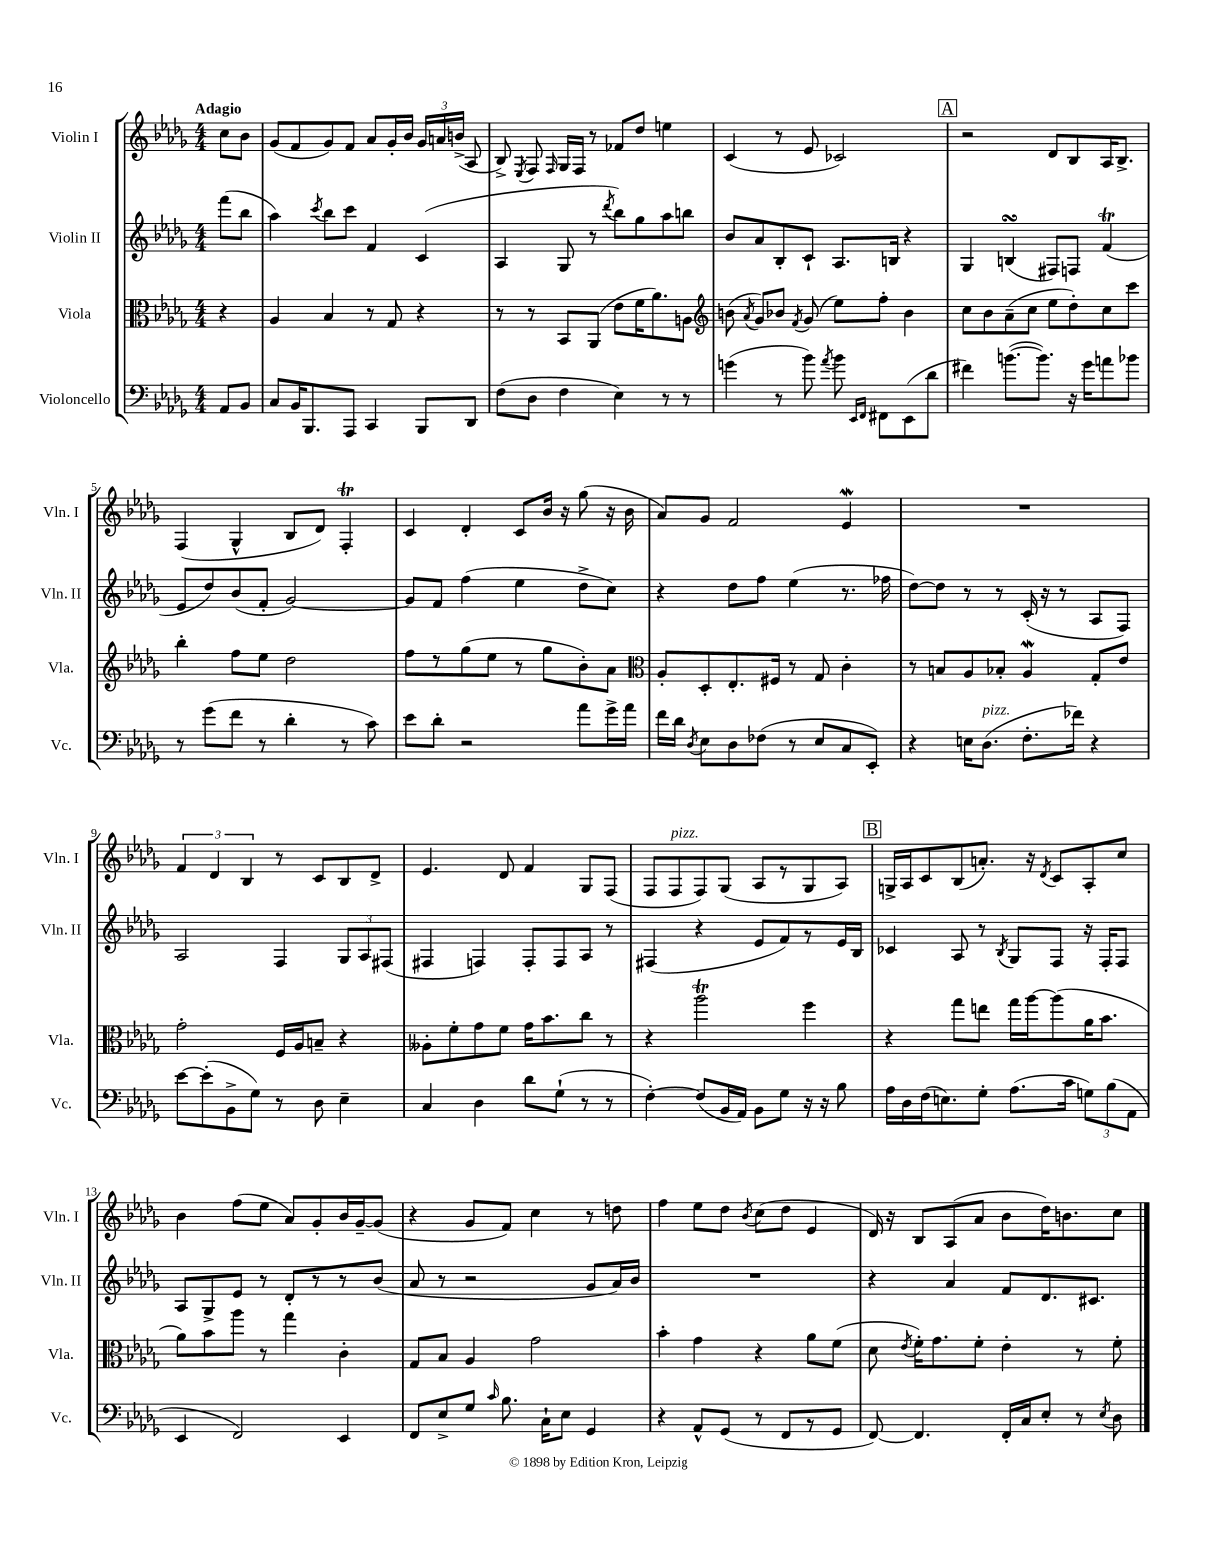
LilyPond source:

<<
\new StaffGroup <<
\new Staff = "s0" \with { instrumentName = "Violin I" shortInstrumentName = "Vln. I" } {
    \clef treble \key des \major \numericTimeSignature \time 4/4 \partial 4 \tempo "Adagio"
    \autoBeamOff c''8[ bes'8] |
    ges'8[( f'8 ges'8) f'8] aes'8[ ges'16-. bes'16] \tuplet 3/2 { ges'16[ a'16 b'16]->( } aes8 |
    bes8->) \acciaccatura { ees8 } f8 \grace { f16 } ges16[ f16] r8 fes'8[ des''8] e''4 |
    c'4( r8 ees'8 ces'2) |
    \mark \markup { \box "A" } r2 des'8[ bes8 aes16 bes8.]-> |
    f4( ges4-^ bes8[ des'8]) f4-.\trill |
    c'4 des'4-. c'8[ bes'16] r16 ges''8( r16 bes'16 |
    aes'8[) ges'8] f'2 ees'4\mordent |
    R1 |
    \tuplet 3/2 { f'4 des'4 bes4 } r8 c'8[ bes8 des'8]-> |
    ees'4. des'8 f'4 ges8[ f8]( |
    f8[ f8^\markup { \italic "pizz." } f8) ges8]( aes8[ r8 ges8 aes8]) |
    \mark \markup { \box "B" } g16[-> aes16 c'8 bes8( a'8.]-.) r16 \acciaccatura { des'8 } c'8[ aes8-. c''8] |
    bes'4 f''8[( ees''8] aes'8[) ges'8-. bes'16 ges'16~-- ges'8]( |
    r4 ges'8[ f'8]) c''4 r8 d''8 |
    f''4 ees''8[ des''8] \acciaccatura { bes'8 } c''8[( des''8] ees'4 |
    des'16) r16 bes8[ aes8( aes'8] bes'8[ des''16) b'8. c''8] \bar "|." |
}
\new Staff = "s1" \with { instrumentName = "Violin II" shortInstrumentName = "Vln. II" } {
    \clef treble \key des \major \numericTimeSignature \time 4/4 \partial 4
    \autoBeamOff f'''8[( bes''8] |
    aes''4) \acciaccatura { c'''8 } bes''8[ c'''8] f'4 c'4( |
    aes4 ges8 r8 \acciaccatura { des'''8 } bes''8[) ges''8 aes''8 b''8] |
    bes'8[ aes'8 bes8-. c'8]-! aes8.[ b16] r4 |
    \mark \markup { \box "A" } ges4 b4\turn( fis8[) f8] f'4\trill( |
    ees'8[ des''8) bes'8( f'8]-. ges'2~) |
    ges'8[ f'8] f''4( ees''4 des''8[-> c''8]) |
    r4 des''8[ f''8] ees''4( r8. fes''16 |
    des''8[~) des''8] r8 r8 c'16-.( r16 r8 aes8[ f8]) |
    aes2 f4 \tuplet 3/2 { ges8[ aes8 fis8]( } |
    fis4 f4) f8[-. f8 aes8] r8 |
    fis4( r4 ees'8[ f'8) r8 ees'16 bes16] |
    \mark \markup { \box "B" } ces'4 aes8 r8 \acciaccatura { bes8 } ges8[ f8] r16 f16[-. f8] |
    aes8[ ges8-> ees'8] r8 des'8[-. r8 r8 bes'8]( |
    aes'8 r8 r2 ges'8[ aes'16) bes'16] |
    R1 |
    r4 aes'4 f'8[ des'8. cis'8.] \bar "|." |
}
\new Staff = "s2" \with { instrumentName = "Viola" shortInstrumentName = "Vla." } {
    \clef alto \key des \major \numericTimeSignature \time 4/4 \partial 4
    \autoBeamOff r4 |
    aes4 bes4 r8 ges8 r4 |
    r8 r8 bes,8[ aes,8]( ees'8[ f'16 aes'8.) a8] |
    \clef treble b'8( \acciaccatura { aes'8 } ges'8[) bes'8] \acciaccatura { f'8 } ges'8( ees''8[) f''8]-. bes'4 |
    \mark \markup { \box "A" } c''8[ bes'8 aes'8--( c''8] ees''8[ des''8-.) c''8 c'''8] |
    bes''4-. f''8[ ees''8] des''2 |
    f''8[ r8 ges''8( ees''8] r8 ges''8[ bes'8-.) aes'8] |
    \clef alto aes8[-. des8-. ees8.-. fis16] r8 ges8 c'4-. |
    r8 b8[ aes8 bes8]-. aes4\mordent ges8[-. ees'8] |
    ges'2-. f16[ aes16 b8]-- r4 |
    aeses8[-. f'8-. ges'8 f'8] ges'16[ bes'8. c''8] r8 |
    r4 aes''2\trill f''4 |
    \mark \markup { \box "B" } r4 ges''8[ e''8] ges''16[ aes''16~ aes''8( aes'16 bes'8.] |
    aes'8[) bes'8 aes''8] r8 ges''4 c'4-. |
    ges8[ bes8] aes4 ges'2 |
    bes'4-. ges'4 r4 aes'8[ f'8]( |
    des'8 \acciaccatura { ees'8 } f'16[-.) ges'8. f'8]-. ees'4-. r8 f'8-. \bar "|." |
}
\new Staff = "s3" \with { instrumentName = "Violoncello" shortInstrumentName = "Vc." } {
    \clef bass \key des \major \numericTimeSignature \time 4/4 \partial 4
    \autoBeamOff aes,8[ bes,8] |
    c8[ bes,16 bes,,8. aes,,8] c,4 bes,,8[ des,8] |
    f8[( des8] f4 ees4) r8 r8 |
    g'4( r8 bes'8) \acciaccatura { aes'8 } bes'8 \grace { ees,16[ f,16] } fis,8[ ees,8( des'8] |
    \mark \markup { \box "A" } fis'4) b'8.[~( b'8.]) r16 ges'16[ a'8 bes'8] |
    r8 ges'8[( f'8] r8 des'4-. r8 c'8) |
    ees'8[ des'8]-. r2 aes'8[ ges'16-> aes'16] |
    f'16[ des'16] \acciaccatura { des8 } ees8[ des8 fes8]( r8 ees8[ c8 ees,8]-.) |
    r4 e16[ des8.]^\markup { \italic "pizz." }( f8.[-. fes'16]) r4 |
    ees'8[~ ees'8-.( bes,8-> ges8]) r8 des8 ees4-- |
    c4 des4 des'8[ ges8]-!( r8 r8 |
    f4~-.) f8[( bes,16 aes,16]) bes,8[ ges8] r16 r16 bes8 |
    \mark \markup { \box "B" } aes16[ des16 f16( e8.) ges8]-. aes8.[( c'16] \tuplet 3/2 { g8[) bes8( aes,8] } |
    ees,4 f,2) ees,4 |
    f,8[ ees8-> ges8] \grace { c'16 } bes8. c16[-! ees8] ges,4 |
    r4 aes,8[-^ ges,8]( r8 f,8[ r8 ges,8] |
    f,8~) f,4. f,16[-. c16 ees8]-. r8 \acciaccatura { ees8 } des8 \bar "|." |
}
>>
>>
